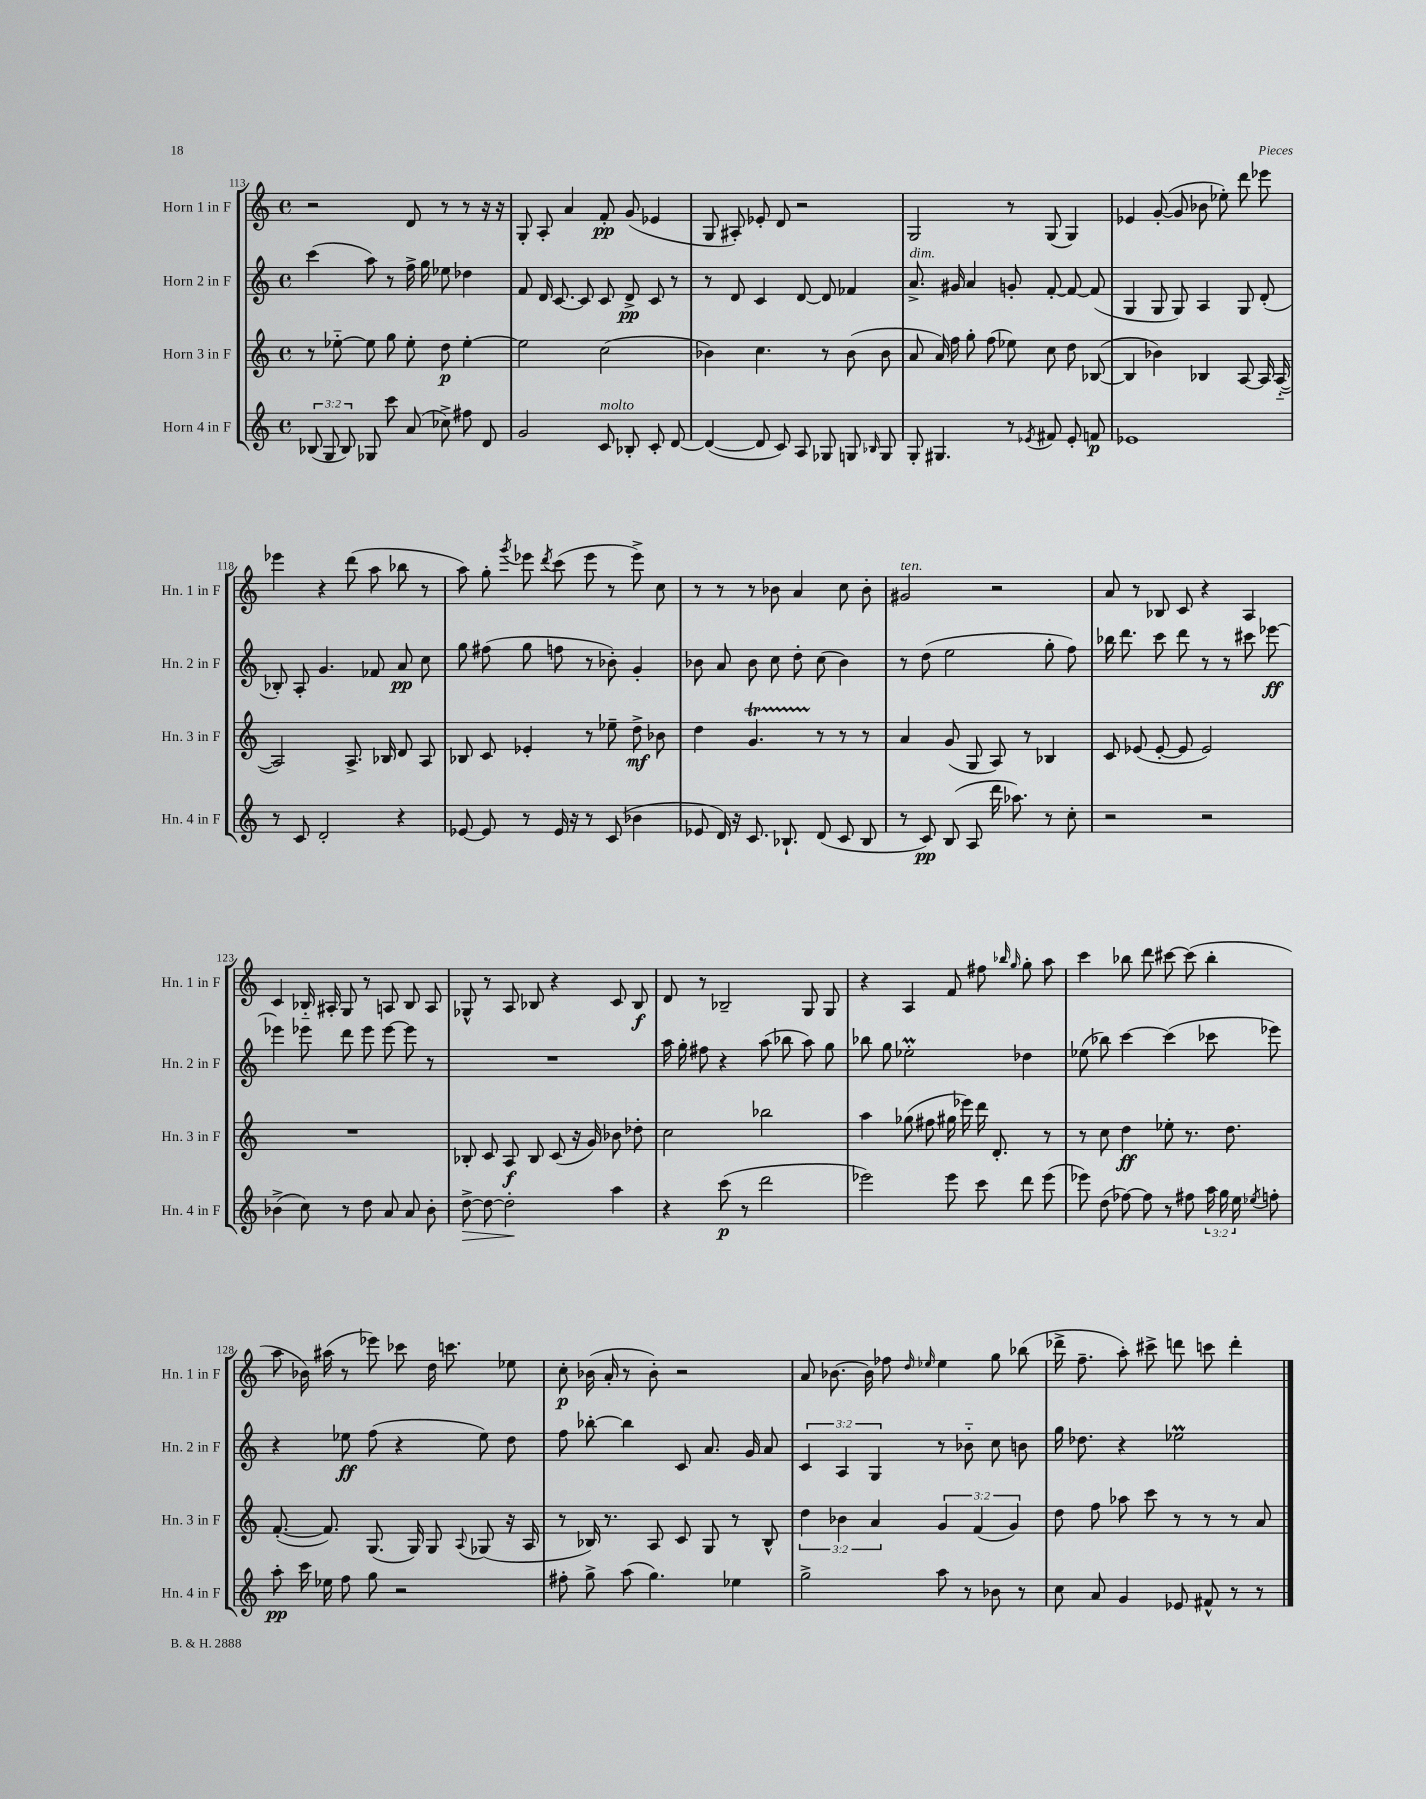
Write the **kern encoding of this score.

**kern	**dynam	**kern	**dynam	**kern	**dynam	**kern	**dynam
*part4	*part4	*part3	*part3	*part2	*part2	*part1	*part1
*staff4	*staff4	*staff3	*staff3	*staff2	*staff2	*staff1	*staff1
*I"Horn 4 in F	*	*I"Horn 3 in F	*	*I"Horn 2 in F	*	*I"Horn 1 in F	*
*I'Hn. 4 in F	*	*I'Hn. 3 in F	*	*I'Hn. 2 in F	*	*I'Hn. 1 in F	*
*clefG2	*	*clefG2	*	*clefG2	*	*clefG2	*
*k[]	*	*k[]	*	*k[]	*	*k[]	*
*M4/4	*	*M4/4	*	*M4/4	*	*M4/4	*
*met(c)	*	*met(c)	*	*met(c)	*	*met(c)	*
=113	=113	=113	=113	=113	=113	=113	=113
(12B-X/	.	8r	.	(4ccc\	.	2r	.
12G/	.	.	.	.	.	.	.
.	.	[8ee-X\	.	.	.	.	.
12B-/)	.	.	.	.	.	.	.
8G-X/	.	8ee-\]	.	8aa\)	.	.	.
8ccc\	.	8gg\	.	8r	.	.	.
(8a/	.	8ee-'\	.	16ff^\	.	8d/	.
.	.	.	.	16gg\	.	.	.
8cc-X^\)	.	8dd\	p	8ee-X\	.	8r	.
8ff#X\	.	[4ee-'\	.	4dd-X\	.	8r	.
8d/	.	.	.	.	.	16r	.
.	.	.	.	.	.	16r	.
=114	=114	=114	=114	=114	=114	=114	=114
2g/	.	2ee-\]	.	8f/	.	8G'/	.
.	.	.	.	16d/	.	8A'/	.
.	.	.	.	[8.c/	.	.	.
.	.	.	.	.	.	4a/	.
.	.	.	.	8c/]	.	.	.
!LO:TX:a:i:t=molto	!	!	!	!	!	!	!
8c/	.	(2cc\	.	8c/	.	8f'/	pp
8B-X'/	.	.	.	8d^/	pp	(8g/	.
8c'/	.	.	.	8c/	.	4e-X/	.
[8d/	.	.	.	8r	.	.	.
=115	=115	=115	=115	=115	=115	=115	=115
(4d/_	.	4b-X\)	.	8r	.	8G/	.
.	.	.	.	8d/	.	8A#X'/)	.
8d/]	.	4.cc\	.	4c/	.	8e-X'/	.
8c/)	.	.	.	.	.	8d/	.
8A/	.	.	.	[8d/	.	2r	.
8G-X/	.	8r	.	8d/]	.	.	.
8Gn/	.	(8b-\	.	4f-X/	.	.	.
16qqB-X/	.	.	.	.	.	.	.
8G/	.	8b-\	.	.	.	.	.
=116	=116	=116	=116	=116	=116	=116	=116
!	!	!	!	!LO:TX:a:i:t=dim.	!	!	!
8G'/	.	8a/	.	8.a^/	.	2G/	.
4.G#X/	.	16a/)	.	.	.	.	.
.	.	16ff\	.	16g#X/	.	.	.
.	.	8gg'\	.	4a/	.	.	.
.	.	(8ff\	.	.	.	.	.
8r	.	8ee-X\)	.	8gn'/	.	8r	.
8qe-X/	.	.	.	.	.	.	.
8f#X/	.	8cc\	.	[8f'/	.	(8G/	.
8e-'/	.	8dd\	.	8f/_	.	4G/)	.
8fn/	p	([8B-X/	.	(8f/]	.	.	.
=117	=117	=117	=117	=117	=117	=117	=117
1e-X	.	4B-/]	.	4G/	.	4e-X/	.
.	.	4b-X\)	.	8G/	.	([8g'/	.
.	.	.	.	8G/)	.	8g/]	.
.	.	4B-X/	.	4A/	.	8b-X\	.
.	.	.	.	.	.	8ee-X'\)	.
.	.	[8A/	.	8G/	.	8ddd\	.
.	.	16A/]	.	(8d'/	.	8eee-X\	.
.	.	([16A/	.	.	.	.	.
!!LO:LB:g=z
=118	=118	=118	=118	=118	=118	=118	=118
8r	.	2A/])	.	8B-X'/)	.	4eee-X\	.
8c/	.	.	.	8A'/	.	.	.
2d'/	.	.	.	4.g/	.	4r	.
.	.	8.A^/	.	.	.	(8ddd\	.
.	.	.	.	8f-X/	.	8aa\	.
.	.	16B-X/	.	.	.	.	.
4r	.	8d/	.	8a/	pp	8bb-X\	.
.	.	8A/	.	8cc\	.	8r	.
=119	=119	=119	=119	=119	=119	=119	=119
[8e-X/	.	8B-X/	.	8gg\	.	8aa\)	.
8e-/]	.	8c/	.	(8ff#X\	.	8gg'\	.
.	.	.	.	.	.	8qggg/	.
8r	.	4e-X'/	.	8gg\	.	8eee-X\	.
.	.	.	.	.	.	8qddd/	.
16e-/	.	.	.	8ffn\	.	(8ccc\	.
16r	.	.	.	.	.	.	.
8r	.	8r	.	8r	.	8eee-\	.
(8c/	.	8ee-X~\	.	8b-X'\)	.	8r	.
4b-X\	.	8dd^\	mf	4g'/	.	8eee-^\)	.
.	.	8b-X\	.	.	.	8cc\	.
=120	=120	=120	=120	=120	=120	=120	=120
8e-X/	.	4dd\	.	8b-X\	.	8r	.
16d/)	.	.	.	8a/	.	8r	.
16r	.	.	.	.	.	.	.
8.c/	.	4.gT/	.	8b-\	.	8r	.
.	.	.	.	8cc\	.	8b-X\	.
8.B-X`/	.	.	.	.	.	.	.
.	.	.	.	8dd'\	.	4a/	.
(8d/	.	8r	.	(8cc\	.	.	.
8c/	.	8r	.	4b-\)	.	8cc\	.
8B-/	.	8r	.	.	.	8b-'\	.
=121	=121	=121	=121	=121	=121	=121	=121
!	!	!	!	!	!	!LO:TX:a:i:t=ten.	!
8r	.	4a/	.	8r	.	2g#X/	.
8c/)	pp	.	.	(8dd\	.	.	.
(8B/	.	(8g/	.	2ee\	.	.	.
8A/	.	8G/	.	.	.	.	.
16ddd\	.	8A/)	.	.	.	2r	.
8.aa-X\)	.	.	.	.	.	.	.
.	.	8r	.	.	.	.	.
8r	.	4B-X/	.	8gg'\	.	.	.
8cc'\	.	.	.	8ff\)	.	.	.
=122	=122	=122	=122	=122	=122	=122	=122
2r	.	8c/	.	16bb-X\	.	8a/	.
.	.	.	.	8.ddd\	.	.	.
.	.	(8e-X/	.	.	.	8r	.
.	.	[8e-'/	.	8ccc\	.	8B-X/	.
.	.	8e-/]	.	8ddd\	.	8c/	.
2r	.	2e-/)	.	8r	.	4r	.
.	.	.	.	8r	.	.	.
.	.	.	.	8ccc#X\	.	4A/	.
.	.	.	.	[8eee-X\	ff	.	.
!!LO:LB:g=z
=123	=123	=123	=123	=123	=123	=123	=123
(4b-X^\	.	1r	.	4eee-X\]	.	4c/	.
8cc\)	.	.	.	8eee-X\	.	16B-X/	.
.	.	.	.	.	.	16A#X'/	.
8r	.	.	.	8ddd\	.	8G/	.
8dd\	.	.	.	8eee-\	.	8r	.
8a/	.	.	.	[8eee-\	.	8An/	.
8a/	.	.	.	8eee-\]	.	8B-/	.
8b-'\	.	.	.	8r	.	8A/	.
=124	=124	=124	=124	=124	=124	=124	=124
!	!LO:HP:b	!	!	!	!	!	!
[8dd^\	>	8B-X'/	.	1r	.	8G-X^^/	.
8dd\_	.	8c/	.	.	.	8r	.
2dd'\]	.	8A/	f	.	.	8A/	.
.	.	8B-/	.	.	.	8B-X/	.
.	.	(8c/	.	.	.	4r	.
.	.	16r	.	.	.	.	.
.	.	16g/)	.	.	.	.	.
4aa\	]	8b-X\	.	.	.	8c/	.
.	.	8dd-X'\	.	.	.	8B-/	f
=125	=125	=125	=125	=125	=125	=125	=125
4r	.	2cc\	.	16aa\	.	8d/	.
.	.	.	.	16gg'\	.	.	.
.	.	.	.	8ff#X\	.	8r	.
(8ccc\	p	.	.	4r	.	2B-X~/	.
8r	.	.	.	.	.	.	.
2ddd\	.	2bb-X\	.	(8aa\	.	.	.
.	.	.	.	8bb-X\	.	.	.
.	.	.	.	8aa\)	.	8G/	.
.	.	.	.	8gg\	.	8G/	.
=126	=126	=126	=126	=126	=126	=126	=126
2eee-X\)	.	4aa\	.	8bb-X\	.	4r	.
.	.	.	.	8gg\	.	.	.
.	.	(8gg-X\	.	2ee-XM'\	.	4A/	.
.	.	8ff#X\	.	.	.	.	.
8eee-\	.	16gg#X\	.	.	.	8f/	.
.	.	16eee-X\)	.	.	.	.	.
8ccc\	.	16ddd\	.	.	.	8ff#X\	.
.	.	8.d'/	.	.	.	.	.
.	.	.	.	.	.	16qqbb-X/	.
.	.	.	.	.	.	16qqgg/	.
8ddd\	.	.	.	4dd-X\	.	8gg'\	.
(8eee-\	.	8r	.	.	.	8aa\	.
=127	=127	=127	=127	=127	=127	=127	=127
8eee-X\)	.	8r	.	(8ee-X\	.	4ccc\	.
(8dd\	.	8cc\	.	8bb-X\)	.	.	.
[8ff-X\)	.	4dd\	ff	[4ccc\	.	8bb-X\	.
8ff-\]	.	.	.	.	.	8ddd\	.
8r	.	8ee-X'\	.	(4ccc\]	.	[8ccc#X\	.
8ff#X\	.	8.r	.	.	.	(8ccc#\]	.
24aa\	.	.	.	8ccc-X\	.	4bb-'\	.
24gg\	.	.	.	.	.	.	.
.	.	8.dd\	.	.	.	.	.
24ee\	.	.	.	.	.	.	.
8qee-X/	.	.	.	.	.	.	.
8ffn'\	.	.	.	8eee-X\)	.	.	.
!!LO:LB:g=z
=128	=128	=128	=128	=128	=128	=128	=128
8aa'\	pp	([8.f'/	.	4r	.	8aa\	.
16ccc\	.	.	.	.	.	16b-X\)	.
16ee-X\	.	8.f/])	.	.	.	(16aa#X\	.
8ff\	.	.	.	8ee-X\	ff	8r	.
8gg\	.	(8.G/	.	(8ff\	.	8eee-X\)	.
2r	.	.	.	4r	.	8ccc-X\	.
.	.	16G/)	.	.	.	.	.
.	.	8G/	.	.	.	16dd\	.
.	.	.	.	.	.	8.cccn\	.
.	.	8qqA/	.	.	.	.	.
.	.	(8G-X/	.	8ee-\)	.	.	.
.	.	16r	.	8dd\	.	8ee-X\	.
.	.	16A/	.	.	.	.	.
=129	=129	=129	=129	=129	=129	=129	=129
8ff#X'\	.	8r	.	8ff\	.	8cc'\	p
8gg^\	.	16B-X/)	.	[8bb-X'\	.	(16b-X\	.
.	.	8.r	.	.	.	16a'/	.
(8aa\	.	.	.	4bb-\]	.	8r	.
4.gg\)	.	8A/	.	.	.	8b-'\)	.
.	.	8c/	.	8c/	.	2r	.
.	.	8G/	.	8.a/	.	.	.
4ee-X\	.	8r	.	.	.	.	.
.	.	.	.	16g/	.	.	.
.	.	8B-^^/	.	8a/	.	.	.
=130	=130	=130	=130	=130	=130	=130	=130
2gg^\	.	6dd\	.	6c/	.	8a/	.
.	.	.	.	.	.	[8.b-X\	.
.	.	6b-X\	.	6A/	.	.	.
.	.	.	.	.	.	16b-\]	.
.	.	6a/	.	6G/	.	.	.
.	.	.	.	.	.	8ff-X\	.
.	.	.	.	.	.	16qqdd/	.
.	.	.	.	.	.	16qqee-X/	.
8aa\	.	6g/	.	8r	.	4ee-\	.
8r	.	.	.	8b-X\	.	.	.
.	.	(6f/	.	.	.	.	.
8b-X\	.	.	.	8cc\	.	8gg\	.
.	.	6g/)	.	.	.	.	.
8r	.	.	.	8bn\	.	(8bb-X\	.
=131	=131	=131	=131	=131	=131	=131	=131
8cc\	.	8dd\	.	16gg\	.	16ddd-X^\	.
.	.	.	.	8.dd-X\	.	8.ff~\	.
8a/	.	8ff\	.	.	.	.	.
4g/	.	8aa-X\	.	4r	.	8aa'\)	.
.	.	8ccc\	.	.	.	8ccc#X^\	.
8e-X/	.	8r	.	2ee-XM\	.	8dddn\	.
8f#X^^/	.	8r	.	.	.	8cccn\	.
8r	.	8r	.	.	.	4ddd'\	.
8r	.	8a/	.	.	.	.	.
==	==	==	==	==	==	==	==
*-	*-	*-	*-	*-	*-	*-	*-
